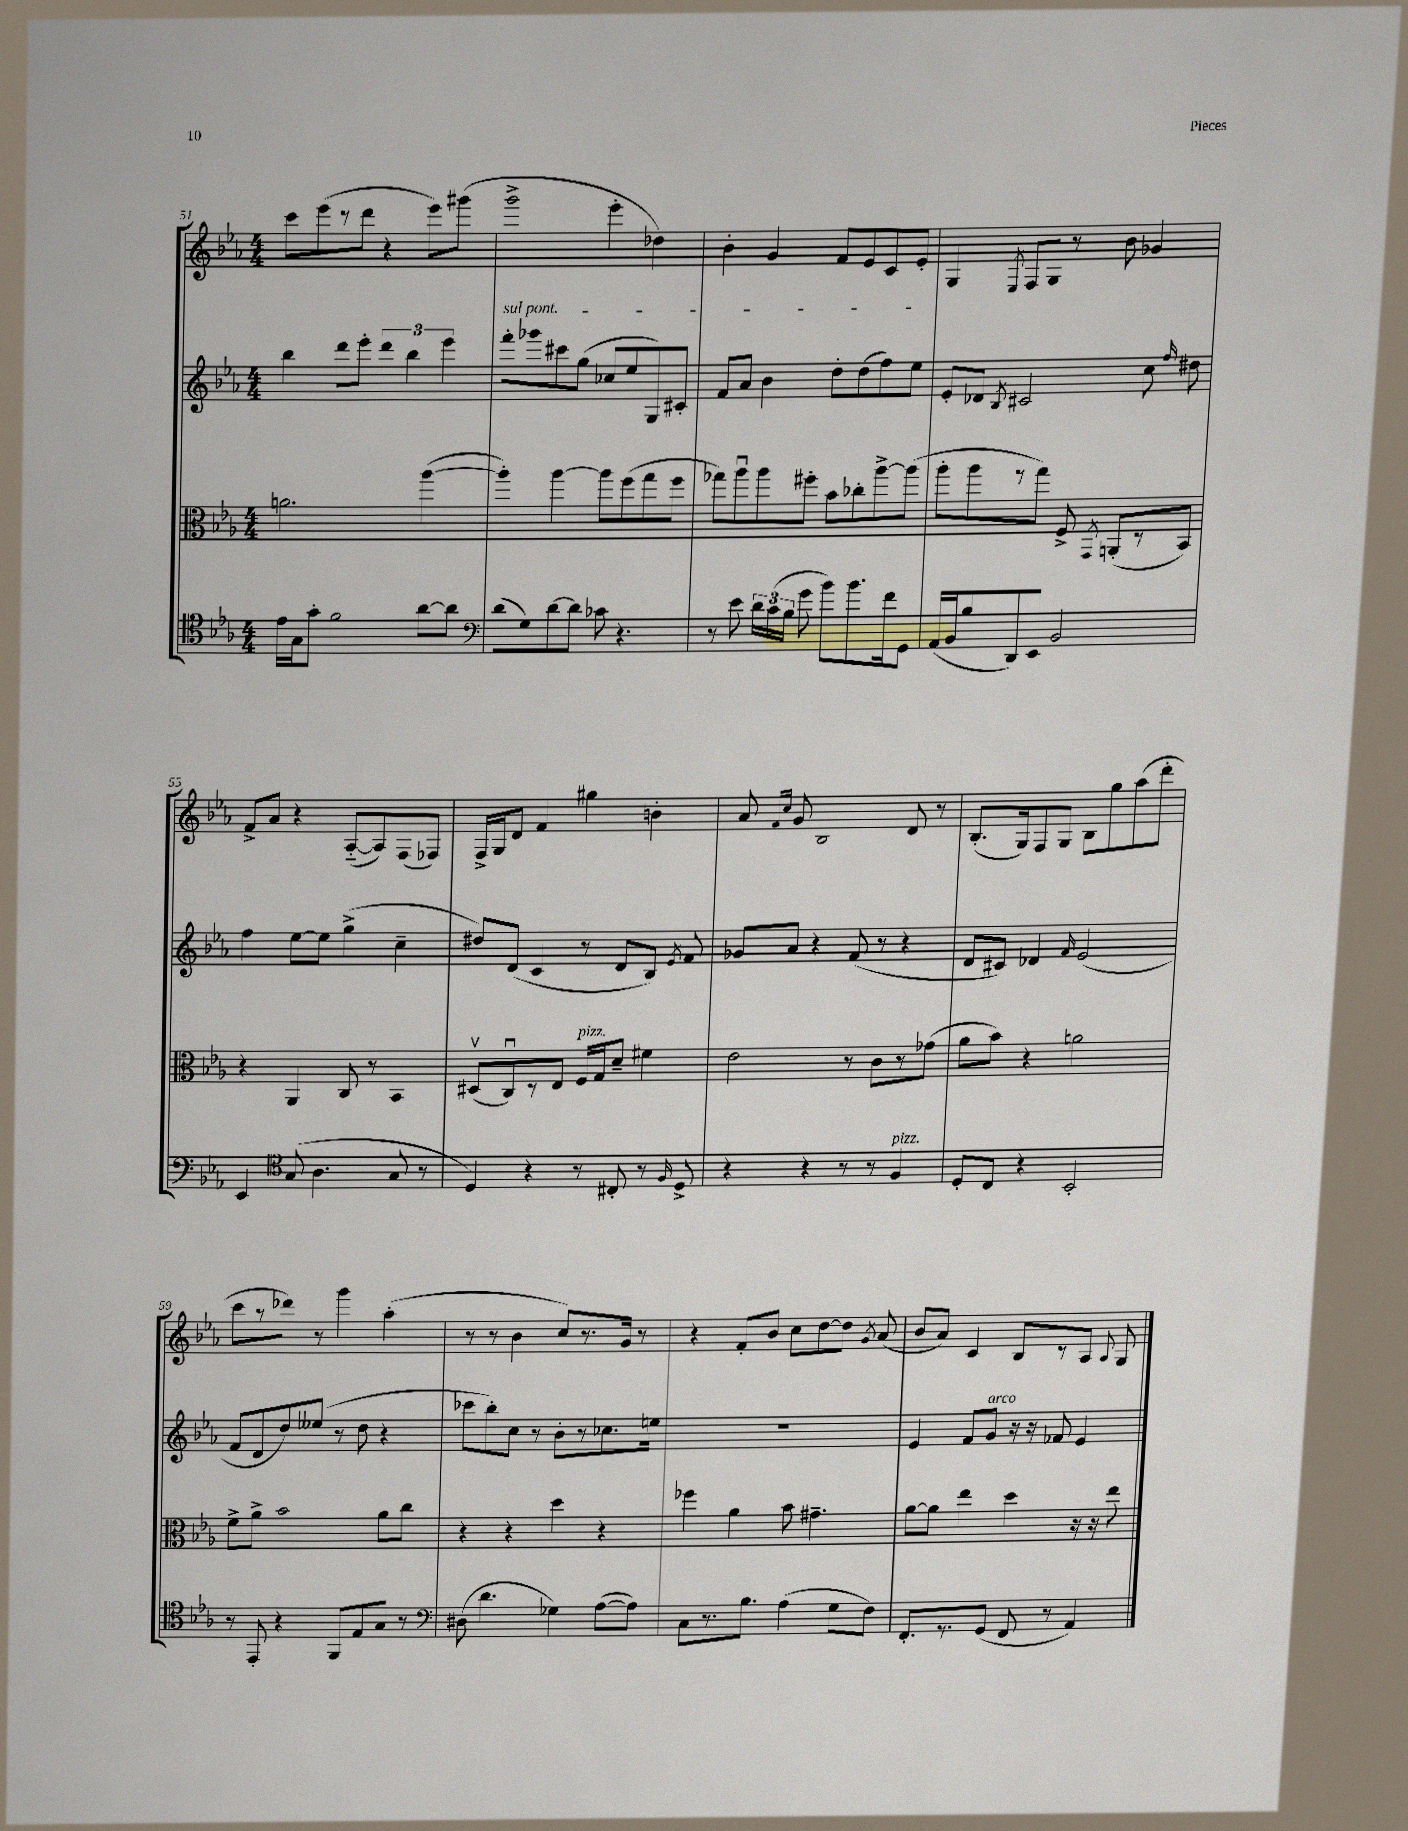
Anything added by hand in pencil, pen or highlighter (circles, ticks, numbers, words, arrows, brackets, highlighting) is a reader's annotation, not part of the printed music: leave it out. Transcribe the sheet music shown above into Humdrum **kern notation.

**kern	**kern	**kern	**kern
*staff4	*staff3	*staff2	*staff1
*clefC4	*clefC3	*clefG2	*clefG2
*k[b-e-a-]	*k[b-e-a-]	*k[b-e-a-]	*k[b-e-a-]
*M4/4	*M4/4	*M4/4	*M4/4
16e-\LL	2.a\	4bb-\	8ccc\L
16G\J	.	.	.
8g'\J	.	.	(8eee-\
2f\	.	8ddd\L	8r
.	.	8eee-'\J	8ddd\J
.	.	6ddd\	4r
.	.	6bb-\	.
[8a-\L	([4aa-\	.	8eee-\L)
.	.	6eee-\	.
8a-\]J	.	.	(8ggg#\J
=	=	=	=
*clefF4	*	*	*
(8d\L	4aa-'\])	8fff'\L	2ggg^\
8G\)	.	8ggg-\	.
[8d\	[4aa-\	8ccc#\	.
8d\]J	.	(8gg\J	.
8c-\	8aa-\]L	8cc-/L	4eee-'\
4.r	(8ff\	8ee-/	.
.	8gg\	8G/)	4dd-\)
.	8ff\J	8c#'/J	.
=	=	=	=
8r	8gg-\L)	8f/L	4b-'\
8e-\	8aa-u\	8a-/J	.
24d\LL	8aa-\	4b-\	4g/
(24c\	.	.	.
24B-\JJ	.	.	.
8g\	8ff#'\J	.	.
8b-\L)	8b-\L	8dd'\L	8f/L
8.b-\	8cc-'\	(8dd\	8e-/
.	[8aa-^\	8ff\)	8c/
16f\k	.	.	.
8GG\J	(8aa-\]J	8ee-\J	8e-'/J
=	=	=	=
(16AA-/LL	8aa-'\L	8e-'/L	4G/
16BB-/J	.	.	.
8B-/	8aa-\	8d-/J	.
.	.	8qB-/	8qE-/
8DD/)	8r	2c#/	8F/L
8EE-/J	8gg\J)	.	8G/J
2BB-/	8F^/	.	8r
.	8qGG/	.	.
.	(8AA'/L	.	8b-\
.	8r	8cc\	4g-/
.	.	16qqff/	.
.	8BB-/J)	8dd#\	.
=	=	=	=
4EE-/	4r	4ff\	8f^/L
.	.	.	8a-/J
*clefC4	*	*	*
(8G/	4AA-/	[8ee-\L	4r
4.A-\	.	8ee-\]J	.
.	8C/	(4gg^\	([8A-'~/L
.	8r	.	8A-/])
8G/	4BB-/	4cc~\	(8F/
8r	.	.	8F-/J)
=	=	=	=
4D/)	(8D#v/L	8dd#/L)	16F^/LL
.	.	.	16G/J
.	8Cu/)	(8d/J	8d/J
4r	8r	4c/	4f/
.	8E-/J	.	.
8r	16F/LL	8r	4gg#\
.	16G/J	.	.
8C#'/	8d~/J	8d/L	.
8r	4f#\	8B-/J)	4b'\
16qqF/	.	8qe-/	.
8D^/	.	8f/	.
=	=	=	=
4r	2e-\	8g-/L	8a-/
.	.	.	16qqf/LL
.	.	.	16qqcc/JJ
.	.	8a-/J	8g/
4r	.	4r	2B-/
8r	8r	(8f/	.
8r	8c\L	8r	.
4F/	8r	4r	8d/
.	(8g-\J	.	8r
=	=	=	=
8D'/L	8a-\L	8d/L	(8.B-'/L
8C/J	8b-\J)	8c#/J)	.
.	.	.	16G/k)
4r	4r	4d-/	8F/
.	.	.	8G/J
.	.	16qqf/	.
2BB-'/	2a\	(2e-/	8B-\L
.	.	.	8gg\
.	.	.	(8aa-\
.	.	.	8ddd'\J
=	=	=	=
8r	8f^\L	8f/L	8ccc\L
8EE-'/	8a-^\J	8d/	8r
4r	2b-\	8dd/)	8ddd-\J)
.	.	(8ee--/J	8r
8FF/L	.	8r	4ggg\
8E-/	.	8dd\	.
8G/J	8a-\L	4r	(4aa-'\
8r	8cc\J	.	.
=	=	=	=
*clefF4	*	*	*
(8D#\	4r	8ccc-\L	8r
4.d\	.	8bb-'\)	8r
.	4r	8cc\J	4b-\
.	.	8r	.
4G-\)	4dd\	8b-'\L	8cc/L)
.	.	8r	8.r
([8A-\L	4r	8.cc-\	.
.	.	.	16g/Jk
8A-\]J)	.	.	8r
.	.	16ee\Jk	.
=	=	=	=
8C\L	4ff-\	1r	4r
8.r	.	.	.
.	4a-\	.	8f'/L
8.B-\J	.	.	.
.	.	.	8b-/J
(4A-\	8b-\	.	8cc\L
.	4.g#~\	.	[8dd\
8G\L	.	.	8dd\]J
.	.	.	8qg/
8F\J)	.	.	(8a-/
=	=	=	=
8.FF'/L	[8a-\L	4e-/	8b-/L
.	8a-\]J	.	8a-/J)
8.r	.	.	.
.	4ee-\	8f/L	4c/
(8GG/J	.	8g/J	.
8FF/	4dd\	16r	8B-/L
.	.	16r	.
8r	.	8f-/	8r
4AA-/)	16r	4e-/	8A-/J
.	16r	.	.
.	.	.	8qqA-/
.	8ee-\	.	8G/
==	==	==	==
*-	*-	*-	*-
